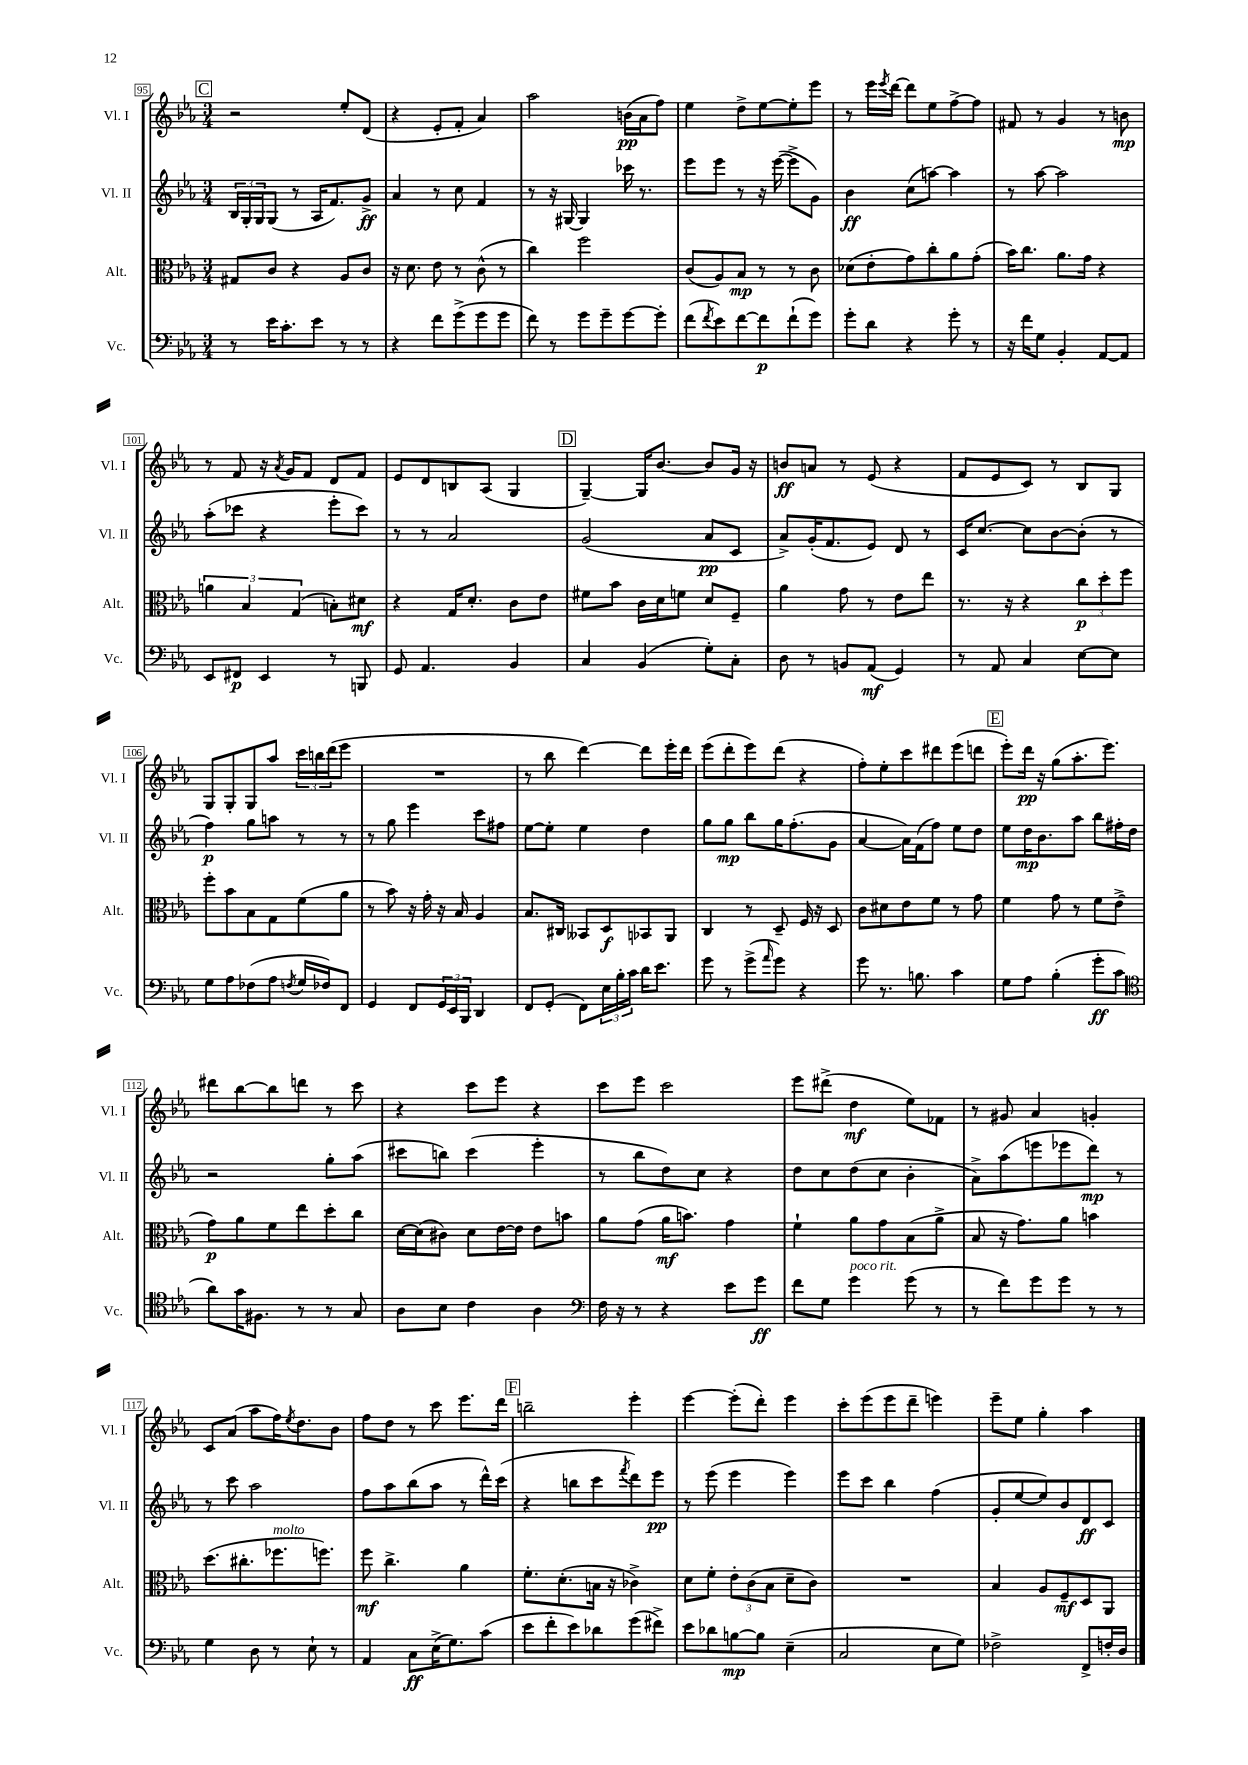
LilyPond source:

<<
\new StaffGroup <<
\new Staff = "s0" \with { instrumentName = "Vl. I" shortInstrumentName = "Vl. I" } {
    \clef treble \key ees \major \numericTimeSignature \time 3/4
    \mark \markup { \box "C" } r2 ees''8-. d'8( |
    r4 ees'8-. f'8-. aes'4) |
    aes''2 b'16\pp( aes'16 f''8) |
    ees''4 d''8-> ees''8~ ees''8-. ees'''8 |
    r8 ees'''16 \acciaccatura { ees'''8 } d'''16~ d'''8 ees''8 f''8~-> f''8 |
    fis'8 r8 g'4 r8 b'8\mp |
    r8 f'8 r16 \acciaccatura { aes'8 } g'16 f'8 d'8 f'8 |
    ees'8 d'8 b8 aes8( g4 |
    \mark \markup { \box "D" } g4~--) g16 bes'8.~ bes'8 g'16 r16 |
    b'8\ff a'8 r8 ees'8( r4 |
    f'8 ees'8 c'8) r8 bes8 g8 |
    g8 g8-. g8 aes''8 \tuplet 3/2 { c'''16 b''16 d'''16( } ees'''8 |
    R2. |
    r8 bes''8 d'''4~) d'''8 ees'''16-. d'''16 |
    ees'''8( d'''8-. ees'''8) d'''8( r4 |
    f''8-.) ees''8-. c'''8 dis'''8 ees'''8( d'''8 |
    \mark \markup { \box "E" } ees'''8-.) d'''16\pp r16 g''8( aes''8.-. ees'''8.) |
    dis'''8 bes''8~ bes''8 d'''8 r8 c'''8 |
    r4 c'''8 ees'''8 r4 |
    c'''8 ees'''8 c'''2 |
    ees'''8 dis'''8->( d''4\mf ees''8) fes'8 |
    r8 gis'8 aes'4 g'4-. |
    c'8 aes'8( aes''8 f''16) \acciaccatura { ees''8 } d''8. bes'8 |
    f''8 d''8 r8 c'''8 ees'''8. d'''16 |
    \mark \markup { \box "F" } b''2-- ees'''4-. |
    ees'''4~ ees'''8-.( d'''8-.) ees'''4 |
    c'''8-. ees'''8( ees'''8 d'''8-- e'''4) |
    ees'''8-- ees''8 g''4-. aes''4 \bar "|." |
}
\new Staff = "s1" \with { instrumentName = "Vl. II" shortInstrumentName = "Vl. II" } {
    \clef treble \key ees \major \numericTimeSignature \time 3/4
    \mark \markup { \box "C" } \tuplet 3/2 { bes16 g16-. g16 } g8( r8 aes16 f'8.) g'8->\ff |
    aes'4 r8 c''8 f'4 |
    r8 r16 gis16~ gis4 ces'''16 r8. |
    ees'''8 ees'''8 r8 r16 ees'''16~( ees'''8-> g'8) |
    bes'4\ff c''8( a''8~) a''4 |
    r8 aes''8~ aes''2 |
    aes''8-.( ces'''8 r4 ees'''8-. ces'''8) |
    r8 r8 aes'2 |
    \mark \markup { \box "D" } g'2( aes'8\pp c'8 |
    aes'8->) g'16-.( f'8. ees'8) d'8 r8 |
    c'16 c''8.~ c''8 bes'8~ bes'8-.( r8 |
    f''4\p) g''8 a''8 r8 r8 |
    r8 g''8 ees'''4 c'''8 fis''8 |
    ees''8~ ees''8-. ees''4 d''4 |
    g''8 g''8\mp bes''8 g''16 f''8.-.( g'8 |
    aes'4~ aes'16) f'16( f''8) ees''8 d''8 |
    \mark \markup { \box "E" } ees''8 d''16\mp bes'8. aes''8 bes''8 fis''16-. d''16 |
    r2 g''8-. aes''8( |
    cis'''8 b''8) cis'''4( ees'''4-. |
    r8 bes''8 d''8) c''8 r4 |
    d''8 c''8 d''8( c''8 bes'4-. |
    aes'8->) aes''8( e'''8 ees'''8 d'''8\mp) r8 |
    r8 c'''8 aes''2 |
    f''8 aes''8 bes''8( aes''8 r8 d'''16-^) c'''16( |
    \mark \markup { \box "F" } r4 b''8 c'''8 \acciaccatura { f'''8 } d'''8) ees'''8\pp |
    r8 ees'''8( ees'''4 ees'''4) |
    ees'''8 c'''8 bes''4 f''4( |
    g'8-. ees''8~ ees''8) bes'8 d'8\ff c'8 \bar "|." |
}
\new Staff = "s2" \with { instrumentName = "Alt." shortInstrumentName = "Alt." } {
    \clef alto \key ees \major \numericTimeSignature \time 3/4
    \mark \markup { \box "C" } gis8 c'8 r4 aes8 c'8 |
    r16 d'8. ees'8 r8 c'8-^( r8 |
    c''4) f''2 |
    c'8( aes8) bes8\mp r8 r8 c'8 |
    des'8( ees'8-. g'8) c''8-. aes'8 g'8-.( |
    bes'16) c''8. aes'8. g'16 r4 |
    \tuplet 3/2 { a'4 bes4 g4( } b8-.) dis'8\mf |
    r4 g16 d'8.-. c'8 ees'8 |
    \mark \markup { \box "D" } fis'8 bes'8 c'16 d'16 f'8 d'8 f8-- |
    aes'4 g'8 r8 ees'8 ees''8 |
    r8. r16 r4 \tuplet 3/2 { c''8\p d''8-. f''8 } |
    f''8-. bes'8 bes8 g8 f'8( aes'8 |
    r8 bes'8) r16 g'16-. r16 bes16 aes4 |
    bes8. cis16 beses,8 d8\f bes,8 aes,8 |
    c4 r8 d8-- f16 r16 d8 |
    c'8 dis'8 ees'8 f'8 r8 g'8 |
    \mark \markup { \box "E" } f'4 g'8 r8 f'8 ees'8->( |
    g'8\p) aes'8 f'8 ees''8 d''8-. c''8 |
    d'16~ d'16( cis'8) d'8 ees'16~ ees'16 ees'8 b'8 |
    aes'8 g'8( aes'16\mf b'8.) g'4 |
    f'4-! aes'8 g'8 bes8( aes'8-> |
    bes8 r16 g'8.) aes'8 b'4 |
    d''8.( cis''8.-. fes''8.^\markup { \italic "molto" } f''8.) |
    f''8\mf c''4.-> aes'4 |
    \mark \markup { \box "F" } f'8.-. d'8.-.( b16 r16 ces'4->) |
    d'8 f'8-. \tuplet 3/2 { ees'8-. c'8( bes8 } d'8-- c'8) |
    R2. |
    bes4 aes8 f8--\mf d8 aes,8 \bar "|." |
}
\new Staff = "s3" \with { instrumentName = "Vc." shortInstrumentName = "Vc." } {
    \clef bass \key ees \major \numericTimeSignature \time 3/4
    \mark \markup { \box "C" } r8 ees'16 c'8.-. ees'8 r8 r8 |
    r4 f'8 g'8->( g'8 g'8 |
    f'8) r8 g'8 g'8-- g'8~ g'8-. |
    f'8( \acciaccatura { f'8 } ees'8) f'8~ f'8\p f'8-!( g'8) |
    g'8-. d'8 r4 g'8-. r8 |
    r16 f'16 g8 bes,4-. aes,8~ aes,8 |
    ees,8 fis,8\p ees,4 r8 b,,8 |
    g,8 aes,4. bes,4 |
    \mark \markup { \box "D" } c4 bes,4( g8-.) c8-. |
    d8 r8 b,8 aes,8\mf( g,4) |
    r8 aes,8 c4 ees8~ ees8 |
    g8 aes8 fes8( aes8 \acciaccatura { f8 } g16 fes16) f,8 |
    g,4 f,8 \tuplet 3/2 { g,16 ees,16 bes,,16 } d,4 |
    f,8 g,8-.( f,8) \tuplet 3/2 { ees16 bes16-. c'16 } d'16 ees'8. |
    g'8 r8 g'8->( \grace { aes'16 } g'8) r4 |
    g'8 r8. b8. c'4 |
    \mark \markup { \box "E" } g8 aes8 bes4-.( g'8-.\ff c'8 |
    \clef tenor aes'8) g'16 fis8. r8 r8 g8 |
    aes8 bes8 c'4 aes4 |
    \clef bass f16 r16 r8 r4 ees'8 g'8\ff |
    f'8 g8 g'4^\markup { \italic "poco rit." } g'8( r8 |
    r8 f'8) g'8 g'8 r8 r8 |
    g4 d8 r8 ees8-! r8 |
    aes,4 c8\ff ees16->( g8.) c'8( |
    \mark \markup { \box "F" } ees'8 f'8-. ees'8) des'8 g'8( fis'8->) |
    ees'8 des'8 b8~\mp b8 ees4--( |
    c2 ees8 g8) |
    fes2-> f,8-> f16-. d16 \bar "|." |
}
>>
>>
\layout { \context { \Score currentBarNumber = #95 \override BarNumber.stencil = #(make-stencil-boxer 0.1 0.3 ly:text-interface::print) } }
